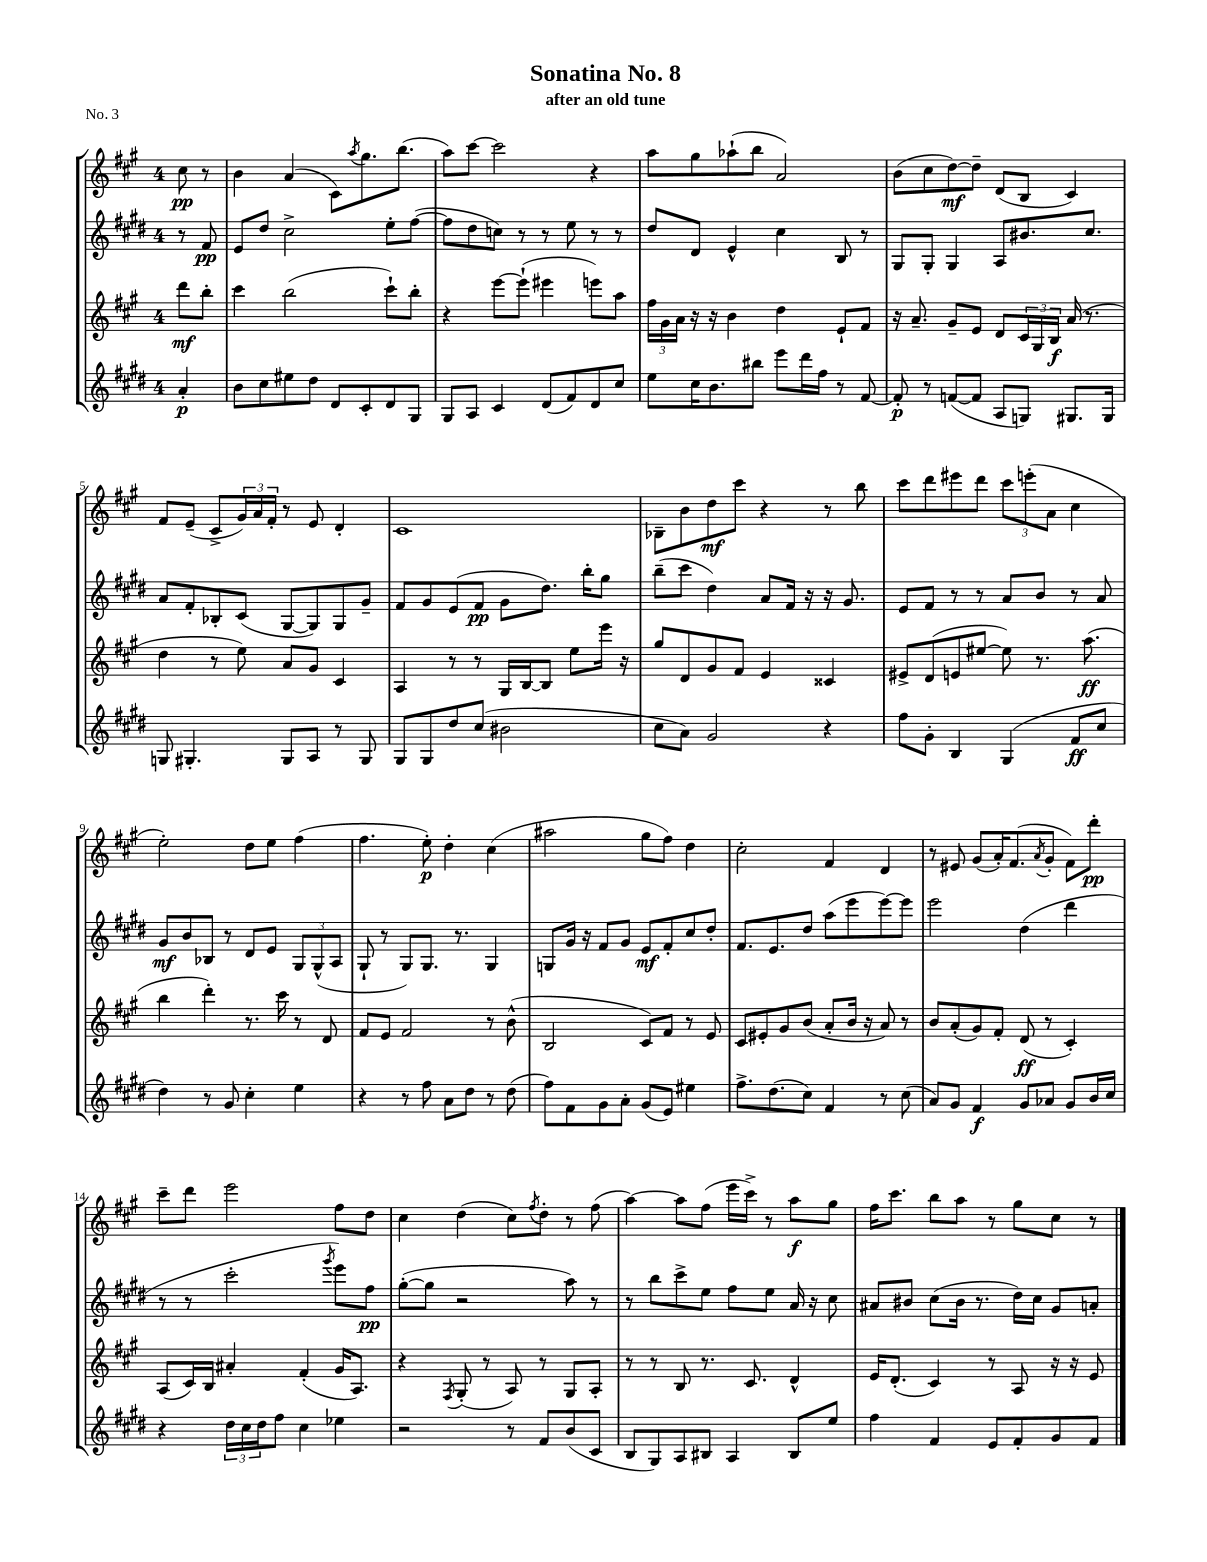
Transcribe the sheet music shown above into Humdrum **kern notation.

**kern	**dynam	**kern	**dynam	**kern	**dynam	**kern	**dynam
*part4	*part4	*part3	*part3	*part2	*part2	*part1	*part1
*staff4	*staff4	*staff3	*staff3	*staff2	*staff2	*staff1	*staff1
*clefG2	*	*clefG2	*	*clefG2	*	*clefG2	*
*k[f#c#g#d#]	*	*k[f#c#g#]	*	*k[f#c#g#d#]	*	*k[f#c#g#]	*
*M4/4	*	*M4/4	*	*M4/4	*	*M4/4	*
=	=	=	=	=	=	=	=
4a'/	p	8ddd\L	mf	8r	.	8cc#\	pp
.	.	8bb'\J	.	8f#/	pp	8r	.
=1	=1	=1	=1	=1	=1	=1	=1
8b\L	.	4ccc#\	.	8e/L	.	4b\	.
8cc#\	.	.	.	8dd#/J	.	.	.
8ee#X\	.	(2bb\	.	2cc#^\	.	(4a/	.
8dd#\J	.	.	.	.	.	.	.
8d#/L	.	.	.	.	.	8c#\L)	.
.	.	.	.	.	.	8qaa/	.
8c#'/	.	.	.	.	.	8.gg#\	.
8d#/	.	8ccc#`\L)	.	8ee'\L	.	.	.
.	.	.	.	.	.	(8.bb\J	.
8G#/J	.	8bb'\J	.	([8ff#\J	.	.	.
=2	=2	=2	=2	=2	=2	=2	=2
8G#/L	.	4r	.	8ff#\L]	.	8aa\L)	.
8A/J	.	.	.	8dd#\	.	[8ccc#\J	.
4c#/	.	[8eee\L	.	8ccn\J)	.	2ccc#\]	.
.	.	(8eee`\J]	.	8r	.	.	.
(8d#/L	.	4eee#X\	.	8r	.	.	.
8f#/)	.	.	.	8ee\	.	.	.
8d#/	.	8eeen\L)	.	8r	.	4r	.
8cc#/J	.	8aa\J	.	8r	.	.	.
=3	=3	=3	=3	=3	=3	=3	=3
8ee\L	.	24ff#\LL	.	8dd#/L	.	8aa\L	.
.	.	24g#\	.	.	.	.	.
.	.	24a\JJ	.	.	.	.	.
16cc#\K	.	16r	.	8d#/J	.	8gg#\	.
8.b\	.	16r	.	.	.	.	.
.	.	4b\	.	4e^^/	.	(8aa-X`\	.
8bb#X\J	.	.	.	.	.	8bb\J	.
8eee\L	.	4dd\	.	4cc#\	.	2a/)	.
16ddd#\L	.	.	.	.	.	.	.
16ff#\JJ	.	.	.	.	.	.	.
8r	.	8e`/L	.	8B/	.	.	.
[8f#/	.	8f#/J	.	8r	.	.	.
=4	=4	=4	=4	=4	=4	=4	=4
8f#'/]	p	16r	.	8G#/L	.	(8b\L	.
.	.	8.a~/	.	.	.	.	.
8r	.	.	.	8G#'/J	.	8cc#\	.
([8fn/L	.	8g#~/L	.	4G#/	.	[8dd\)	mf
8f/J]	.	8e/J	.	.	.	8dd~\J]	.
8A/L	.	8d/L	.	8A/L	.	(8d/L	.
8Gn/J)	.	24c#/L	.	8.b#X/	.	8B/J	.
.	.	24G#/	.	.	.	.	.
.	.	24B/JJ	f	.	.	.	.
8.G#X/L	.	(16a/	.	.	.	4c#/)	.
.	.	8.r	.	8.cc#/J	.	.	.
16G#/Jk	.	.	.	.	.	.	.
!!LO:LB:g=z
=5	=5	=5	=5	=5	=5	=5	=5
8Gn/	.	4dd\	.	8a/L	.	8f#/L	.
4.G#X'/	.	.	.	8f#'/	.	(8e~/J	.
.	.	8r	.	8B-X'/	.	8c#^/L	.
.	.	8ee\)	.	(8c#/J	.	24g#/L)	.
.	.	.	.	.	.	24a/	.
.	.	.	.	.	.	24f#'/JJ	.
8G#/L	.	8a/L	.	[8G#/L	.	8r	.
8A/J	.	8g#/J	.	8G#/])	.	8e/	.
8r	.	4c#/	.	8G#/	.	4d'/	.
8G#/	.	.	.	8g#~/J	.	.	.
=6	=6	=6	=6	=6	=6	=6	=6
8G#/L	.	4A/	.	8f#/L	.	1c#	.
8G#/	.	.	.	8g#/	.	.	.
8dd#/	.	8r	.	(8e/	.	.	.
(8cc#/J	.	8r	.	8f#/J	pp	.	.
2b#X\	.	16G#/LL	.	8g#\L	.	.	.
.	.	[16B/J	.	.	.	.	.
.	.	8B/J]	.	8.dd#\J)	.	.	.
.	.	8ee\L	.	.	.	.	.
.	.	.	.	16bb'\KL	.	.	.
.	.	16eee\Jk	.	8gg#\J	.	.	.
.	.	16r	.	.	.	.	.
=7	=7	=7	=7	=7	=7	=7	=7
8cc#\L	.	8gg#/L	.	(8bb~\L	.	8B-X~\L	.
8a\J)	.	8d/	.	8ccc#\J	.	8b\	.
2g#/	.	8g#/	.	4dd#\)	.	8dd\	mf
.	.	8f#/J	.	.	.	8ccc#\J	.
.	.	4e/	.	8a/L	.	4r	.
.	.	.	.	16f#/Jk	.	.	.
.	.	.	.	16r	.	.	.
4r	.	4c##X/	.	16r	.	8r	.
.	.	.	.	8.g#/	.	.	.
.	.	.	.	.	.	8bb\	.
=8	=8	=8	=8	=8	=8	=8	=8
8ff#\L	.	8e#X^/L	.	8e/L	.	8ccc#\L	.
8g#'\J	.	(8d/	.	8f#/J	.	8ddd\	.
4B/	.	8en/	.	8r	.	8eee#X\	.
.	.	[8ee#X/J	.	8r	.	8ddd\J	.
(4G#/	.	8ee#\])	.	8a/L	.	12ccc#\L	.
.	.	.	.	.	.	(12eeen'\	.
.	.	8.r	.	8b/J	.	.	.
.	.	.	.	.	.	12a\J	.
8f#/L	ff	.	.	8r	.	4cc#\	.
.	.	(8.aa\	ff	.	.	.	.
8cc#/J	.	.	.	8a/	.	.	.
!!LO:LB:g=z
=9	=9	=9	=9	=9	=9	=9	=9
4dd#\)	.	4bb\	.	8g#/L	mf	2ee'\)	.
.	.	.	.	8b/	.	.	.
8r	.	4ddd'\)	.	8B-X/J	.	.	.
8g#/	.	.	.	8r	.	.	.
4cc#'\	.	8.r	.	8d#/L	.	8dd\L	.
.	.	.	.	8e/J	.	8ee\J	.
.	.	16ccc#\	.	.	.	.	.
4ee\	.	8r	.	12G#/L	.	(4ff#\	.
.	.	.	.	(12G#^^/	.	.	.
.	.	8d/	.	.	.	.	.
.	.	.	.	12A/J	.	.	.
=10	=10	=10	=10	=10	=10	=10	=10
4r	.	8f#/L	.	8G#`/	.	4.ff#\	.
.	.	8e/J	.	8r	.	.	.
8r	.	2f#/	.	8G#/L)	.	.	.
8ff#\	.	.	.	8.G#/J	.	8ee'\)	p
8a\L	.	.	.	.	.	4dd'\	.
.	.	.	.	8.r	.	.	.
8dd#\J	.	.	.	.	.	.	.
8r	.	8r	.	4G#/	.	(4cc#\	.
(8dd#\	.	(8b^^\	.	.	.	.	.
=11	=11	=11	=11	=11	=11	=11	=11
8ff#\L)	.	2B/	.	8Gn/L	.	2aa#X\	.
8f#\	.	.	.	16g#/Jk	.	.	.
.	.	.	.	16r	.	.	.
8g#\	.	.	.	8f#/L	.	.	.
8a'\J	.	.	.	8g#/J	.	.	.
(8g#/L	.	8c#/L)	.	8e/L	mf	8gg#\L	.
8e/J)	.	8f#/J	.	8f#'/	.	8ff#\J)	.
4ee#X\	.	8r	.	8cc#/	.	4dd\	.
.	.	8e/	.	8dd#'/J	.	.	.
=12	=12	=12	=12	=12	=12	=12	=12
8.ff#^\L	.	8c#/L	.	8.f#/L	.	2cc#'\	.
.	.	8e#X'/	.	.	.	.	.
(8.dd#\	.	.	.	8.e/	.	.	.
.	.	8g#/	.	.	.	.	.
8cc#\J)	.	(8b/J	.	8dd#/J	.	.	.
4f#/	.	8a'/L	.	(8aa\L	.	4f#/	.
.	.	16b/Jk	.	8eee\	.	.	.
.	.	16r	.	.	.	.	.
8r	.	8a/)	.	[8eee\)	.	4d/	.
(8cc#\	.	8r	.	8eee\J]	.	.	.
=13	=13	=13	=13	=13	=13	=13	=13
8a/L)	.	8b/L	.	2eee\	.	8r	.
8g#/J	.	(8a'/	.	.	.	8e#X/	.
4f#/	f	8g#/)	.	.	.	(8g#/L	.
.	.	8f#'/J	.	.	.	16a'/K)	.
.	.	.	.	.	.	(8.f#/	.
8g#/L	.	(8d/	ff	(4dd#\	.	.	.
.	.	.	.	.	.	8qa/	.
8a-X/J	.	8r	.	.	.	8g#'/J	.
8g#/L	.	4c#'/)	.	4ddd#\	.	8f#\L)	.
16b/L	.	.	.	.	.	8ddd'\J	pp
16cc#/JJ	.	.	.	.	.	.	.
!!LO:LB:g=z
=14	=14	=14	=14	=14	=14	=14	=14
4r	.	(8A/L	.	8r	.	8ccc#~\L	.
.	.	16c#/L)	.	8r	.	8ddd\J	.
.	.	16B/JJ	.	.	.	.	.
24dd#\LL	.	4a#X'/	.	2ccc#'\	.	2eee\	.
24cc#\	.	.	.	.	.	.	.
24dd#\J	.	.	.	.	.	.	.
8ff#\J	.	.	.	.	.	.	.
4cc#\	.	(4f#'/	.	.	.	.	.
.	.	.	.	8qggg#/	.	.	.
4ee-X\	.	16g#/KL	.	8eee\L)	.	8ff#\L	.
.	.	8.A/J)	.	.	.	.	.
.	.	.	.	8ff#\J	pp	8dd\J	.
=15	=15	=15	=15	=15	=15	=15	=15
2r	.	4r	.	([8gg#'\L	.	4cc#\	.
.	.	.	.	8gg#\J]	.	.	.
.	.	8qF#/	.	.	.	.	.
.	.	(8G#'/	.	2r	.	(4dd\	.
.	.	8r	.	.	.	.	.
8r	.	8A/)	.	.	.	8cc#\L)	.
.	.	.	.	.	.	8qff#/	.
8f#/L	.	8r	.	.	.	8dd'\J	.
(8b/	.	8G#/L	.	8aa\)	.	8r	.
8c#/J	.	8A'/J	.	8r	.	(8ff#\	.
=16	=16	=16	=16	=16	=16	=16	=16
8B/L	.	8r	.	8r	.	[4aa\)	.
8G#/)	.	8r	.	8bb\L	.	.	.
8A/	.	8B/	.	8ccc#^\	.	8aa\L]	.
8B#X/J	.	8.r	.	8ee\J	.	(8ff#\J	.
4A/	.	.	.	8ff#\L	.	16eee\LL	.
.	.	8.c#/	.	.	.	16ccc#^\JJ)	.
.	.	.	.	8ee\J	.	8r	.
8B#/L	.	4d^^/	.	16a/	.	8aa\L	f
.	.	.	.	16r	.	.	.
8ee/J	.	.	.	8cc#\	.	8gg#\J	.
=17	=17	=17	=17	=17	=17	=17	=17
4ff#\	.	16e/KL	.	8a#X/L	.	16ff#\KL	.
.	.	(8.d'/J	.	.	.	8.ccc#\J	.
.	.	.	.	8b#X/J	.	.	.
4f#/	.	4c#/)	.	(8cc#\L	.	8bb\L	.
.	.	.	.	16b#\Jk	.	8aa\J	.
.	.	.	.	8.r	.	.	.
8e/L	.	8r	.	.	.	8r	.
8f#'/	.	8A/	.	16dd#\LL)	.	8gg#\L	.
.	.	.	.	16cc#\JJ	.	.	.
8g#/	.	16r	.	8g#/L	.	8cc#\J	.
.	.	16r	.	.	.	.	.
8f#/J	.	8e/	.	8an'/J	.	8r	.
==	==	==	==	==	==	==	==
*-	*-	*-	*-	*-	*-	*-	*-
